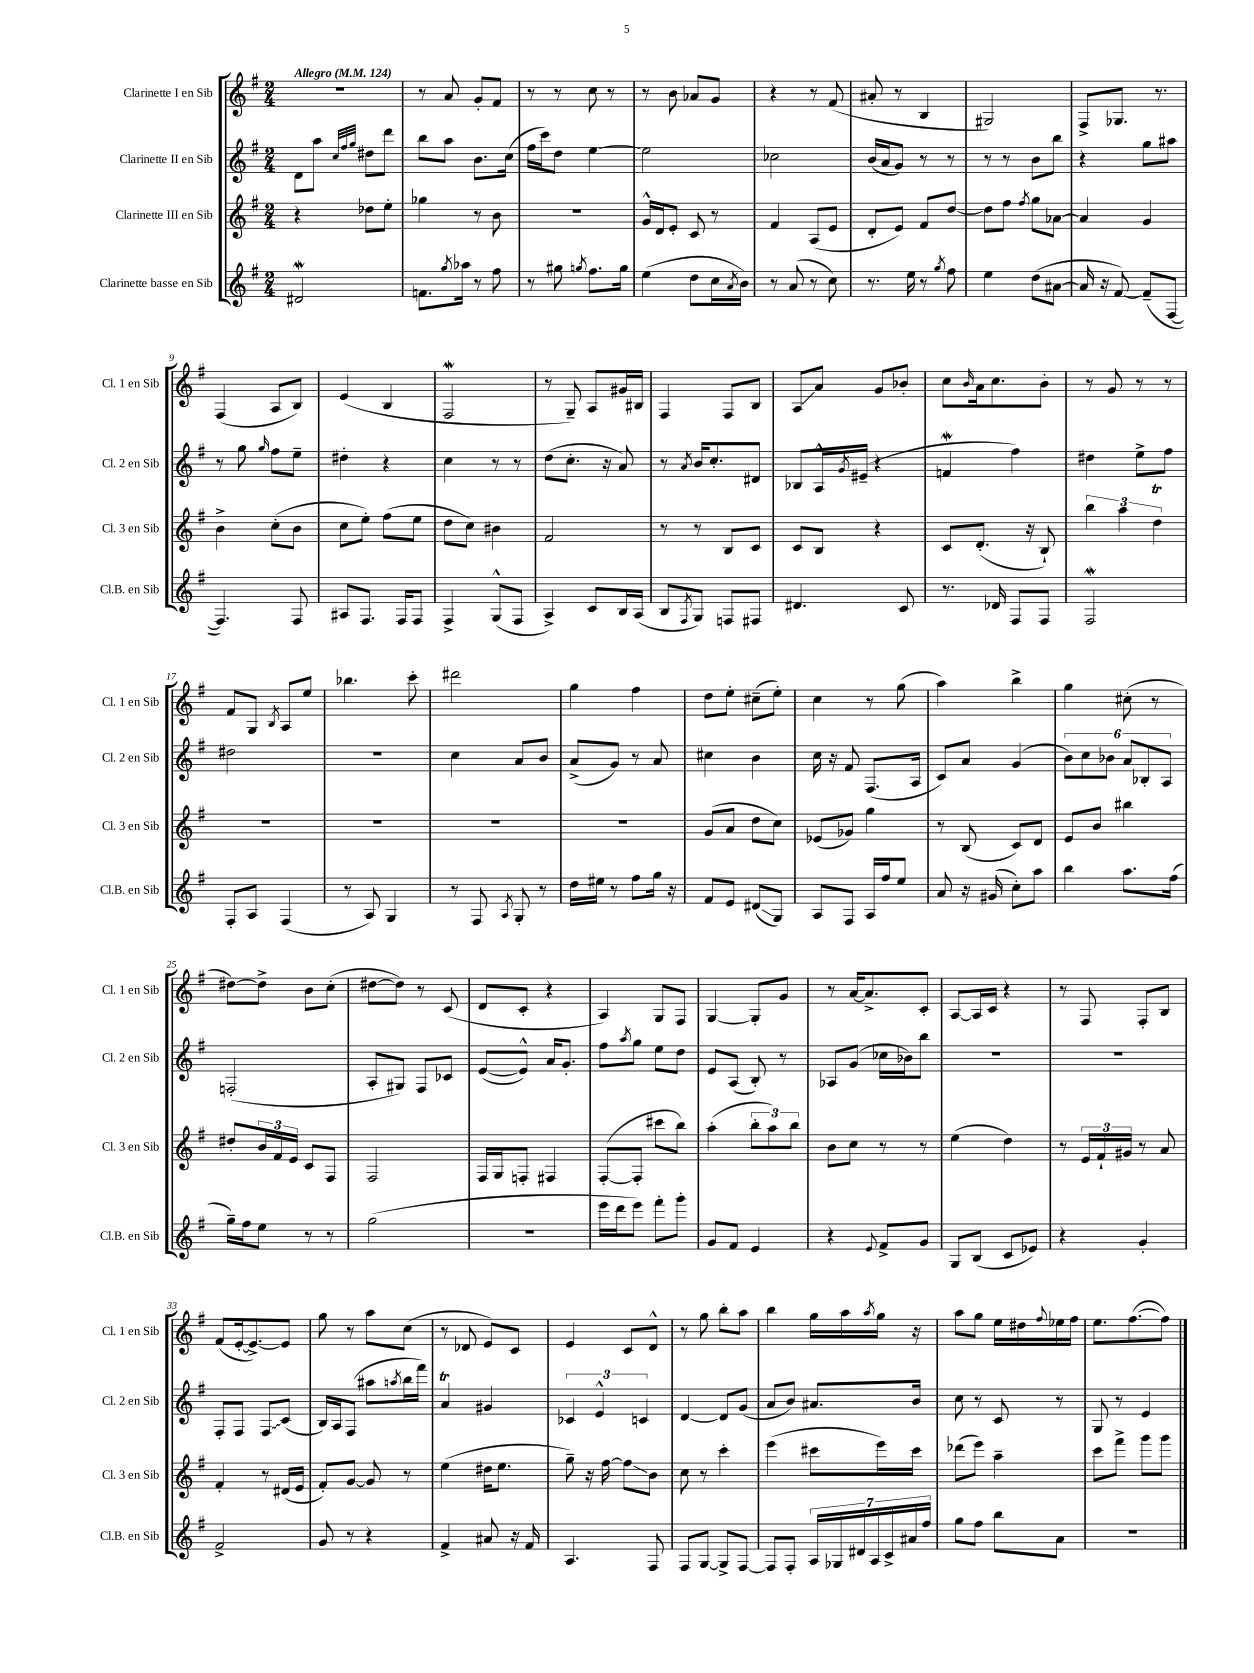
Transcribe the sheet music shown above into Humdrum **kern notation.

**kern	**kern	**kern	**kern
*staff4	*staff3	*staff2	*staff1
*clefG2	*clefG2	*clefG2	*clefG2
*k[f#]	*k[f#]	*k[f#]	*k[f#]
*M2/4	*M2/4	*M2/4	*M2/4
*MM124	*MM124	*MM124	*MM124
2d#	4r	8d	2r
.	.	8aa	.
.	.	32qqcc	.
.	.	32qqff#	.
.	.	32qqgg	.
.	8dd-	8dd#	.
.	8ee'	8ddd	.
=	=	=	=
8.f	4gg-	8bb	8r
.	.	8aa	8a
8qgg	.	.	.
16aa-	.	.	.
8r	8r	8.b	8g'
8ff#	8b	.	8f#
.	.	(16cc	.
=	=	=	=
8r	2r	16ff#	8r
.	.	16ccc)	.
8gg#	.	8dd	8r
8qgg	.	.	.
8.ff#	.	[4ee	8cc
.	.	.	8r
16gg	.	.	.
=	=	=	=
(4ee	16g^^	2ee]	8r
.	16d	.	.
.	8e'	.	8b
8dd	8c	.	8a-
16cc	8r	.	8g
8qa	.	.	.
16b)	.	.	.
=	=	=	=
8r	4f#	2cc-	4r
(8a	.	.	.
8r	(8A	.	8r
8cc)	8e	.	(8f#
=	=	=	=
8.r	8d'	(16b	8a#'
.	.	16a	.
.	8e)	8g)	8r
16ee	.	.	.
8r	8f#	8r	4B
8qgg	.	.	.
8ff#	[8dd	8r	.
=	=	=	=
4ee	8dd]	8r	2G#)
.	8ff#	8r	.
.	8qff#	.	.
(8dd	8gg	8b	.
[8a#	[8a-	8bb	.
=	=	=	=
16a#]	4a-]	4r	8F#^
16r	.	.	.
[8f#)	.	.	8.G-
(8f#~]	4g	8gg	.
.	.	.	8.r
[8F#	.	8aa#	.
=	=	=	=
4.F#])	4b^	8r	(4F#
.	.	8gg	.
.	.	16qqgg	.
.	(8cc'	8ff#	8A
8F#	8b	8ee~	8B)
=	=	=	=
8A#	8cc	4dd#'	(4e
8.F#	8ee')	.	.
.	(8ff#	4r	4B
16F#	.	.	.
8F#	8ee	.	.
=	=	=	=
4F#^	8dd	4cc	2F#
.	8cc)	.	.
(8G^^	4b#	8r	.
8F#	.	8r	.
=	=	=	=
4A^)	2f#	(8dd	8r
.	.	8.cc'	8G~)
8c	.	.	8A
.	.	16r	.
16B	.	8a)	16g#
(16A	.	.	16B#
=	=	=	=
8B	8r	8r	4F#
8qF#	.	8qa	.
8G)	8r	16b	.
.	.	8.cc'	.
8F	8B	.	8F#
8F#	8c	8d#	8B
=	=	=	=
4.d#	8c	8B-	8A
.	8B	16A^^	8a
.	.	8qg	.
.	.	(16e#~	.
.	4r	4r	8g
8c	.	.	8b-'
=	=	=	=
8.r	8c	4f	8cc
.	.	.	16qqb
.	(8.d'	.	16a
16d-	.	.	8.cc
8F#	.	4ff#)	.
.	16r	.	.
8F#	8B`)	.	8b'
=	=	=	=
2F#	6bb	4dd#	8r
.	.	.	8g
.	6aa	.	.
.	.	8ee^	8r
.	6dd	.	.
.	.	8ff#	8r
=	=	=	=
8F#'	2r	2dd#	8f#
8A	.	.	8G
.	.	.	8qB
(4F#	.	.	8A
.	.	.	8ee
=	=	=	=
8r	2r	2r	4.bb-
8A)	.	.	.
4G	.	.	.
.	.	.	8ccc'
=	=	=	=
8r	2r	4cc	2ddd#
8F#	.	.	.
8qA	.	.	.
8G'	.	8a	.
8r	.	8b	.
=	=	=	=
16dd	2r	(8a^	4gg
16ee#	.	.	.
8r	.	8g)	.
8ff#	.	8r	4ff#
16gg	.	8a	.
16r	.	.	.
=	=	=	=
8f#	(8g	4cc#	8dd
8e	8a	.	8ee'
(8d#	8dd	4b	(8cc#~
8G)	8cc)	.	8ee')
=	=	=	=
8A	(8e-	16cc	4cc
.	.	16r	.
8F#	8g-)	8f#	.
16A	4gg	(8.F#	8r
16ff#	.	.	.
8ee	.	.	(8gg
.	.	16A	.
=	=	=	=
8a	8r	8c)	4aa)
16r	(8B	8a	.
(16g#	.	.	.
8cc')	8c)	(4g	4bb^
8aa	8d	.	.
=	=	=	=
4bb	8e	12b)	4gg
.	.	12cc	.
.	8b	.	.
.	.	12b-	.
8.aa	4bb#	12a	(8cc#'
.	.	12B-'	.
.	.	.	8r
.	.	12A	.
(16ff#	.	.	.
=	=	=	=
16gg~)	8dd#'	(2F'	[8dd#)
16ff#	.	.	.
8ee	24b	.	8dd#^]
.	24f#	.	.
.	24e	.	.
8r	8c	.	8b
8r	8F#	.	(8cc'
=	=	=	=
(2gg	2F#	8A'	[8dd#
.	.	8G#)	8dd#])
.	.	8F#	8r
.	.	8c-	(8c
=	=	=	=
2r	16F#	([8e	8d
.	16G	.	.
.	8F'	8e^^])	8c'
.	4F#	16a	4r
.	.	8.g'	.
=	=	=	=
16eee	([8F#'	8ff#	4A)
16ddd	.	.	.
.	.	8qaa	.
8eee)	8F#']	8gg	.
8fff#'	8ccc#	8ee	8G
8ggg'	8bb)	8dd	8F#
=	=	=	=
8g	(4aa'	8e	[4G
8f#	.	(8A	.
4e	12bb'	8B')	8G']
.	12aa)	.	.
.	.	8r	8g
.	12bb	.	.
=	=	=	=
4r	8b	8A-	8r
.	8cc	(8g	[16a
.	.	.	8.a^]
8qqe	.	.	.
8f#^	8r	16cc-	.
.	.	16b-)	.
8g	8r	8bb	8c'
=	=	=	=
8G	(4ee	2r	[8A
(8B	.	.	16A]
.	.	.	16c
8c	4dd)	.	4r
8e-)	.	.	.
=	=	=	=
4r	8r	2r	8r
.	24e	.	8F#
.	24f#`	.	.
.	24g#	.	.
4g'	8r	.	8F#'
.	8a	.	8B
=	=	=	=
2f#^	4f#'	8F#'	(8f#
.	.	8F#	[16e'
.	.	.	8.e^_)
.	8r	8F#	.
.	(16d#	(8c	8e]
.	16e	.	.
=	=	=	=
8g	8f#')	16B)	8gg
.	.	16A	.
8r	[8g	(8F#	8r
4r	8g]	8aa#	8aa
.	.	8qaa	.
.	8r	16bb	(8cc
.	.	16fff#)	.
=	=	=	=
4f#^	(4ee	4a	8r
.	.	.	8d-
8a#	16dd#	4g#	8e)
.	8.ee	.	.
16r	.	.	8c
16f#	.	.	.
=	=	=	=
4.A	8gg~)	6c-	4e
.	16r	.	.
.	.	6e^^	.
.	[16ff#	.	.
.	8ff#]	.	8c
.	.	6c	.
8F#	8b	.	8d^^
=	=	=	=
8F#	8cc	[4d	8r
[8G	8r	.	8gg
8G^]	4ccc'	8d]	8bb'
[8F#	.	(8g	8aa
=	=	=	=
8F#]	(4eee	8a	4bb
8F#'	.	8b)	.
28A	8ccc#	8.a#	16gg
28G-	.	.	.
.	.	.	16aa
28d#	.	.	.
28A	.	.	.
.	.	.	8qaa
.	16eee)	.	16gg
28c^	.	.	.
28a#	.	.	.
.	16ccc#	16b	16r
28ff#	.	.	.
=	=	=	=
8gg	(8ddd-	8cc	8aa
8ff#	8eee)	8r	8gg
8bb	4aa~	8c	16ee
.	.	.	16dd#
.	.	.	8qqff#
8a	.	8r	16ee-
.	.	.	16ff#
=	=	=	=
2r	8ccc	8G	8.ee
.	8fff#^	8r	.
.	.	.	([8.ff#
.	8ggg	4e	.
.	8ggg	.	8ff#])
==	==	==	==
*-	*-	*-	*-
